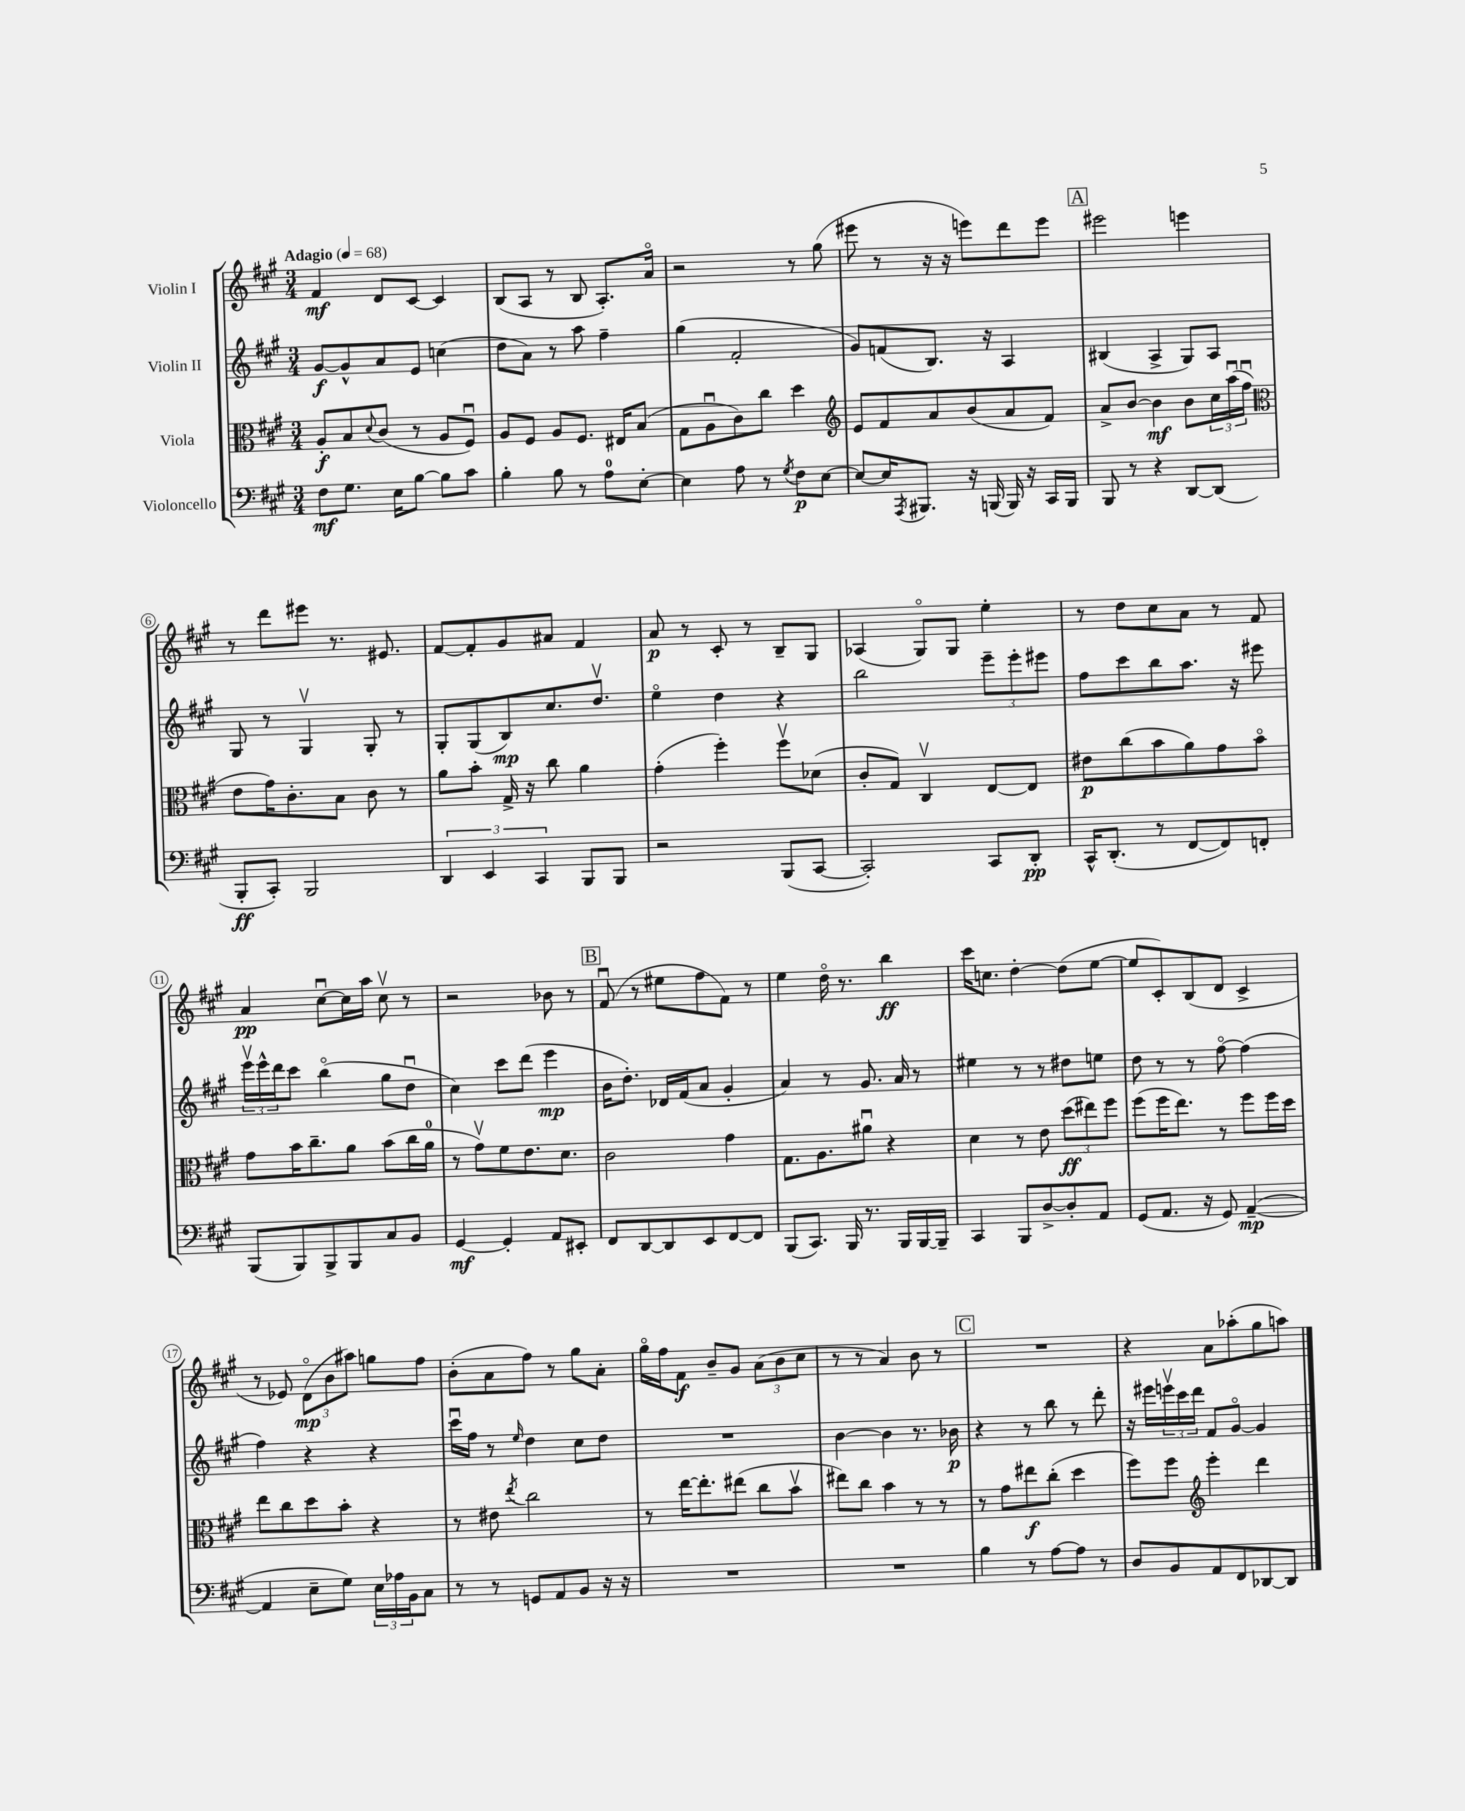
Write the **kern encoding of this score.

**kern	**kern	**kern	**kern
*staff4	*staff3	*staff2	*staff1
*clefF4	*clefC3	*clefG2	*clefG2
*k[f#c#g#]	*k[f#c#g#]	*k[f#c#g#]	*k[f#c#g#]
*M3/4	*M3/4	*M3/4	*M3/4
*MM68	*MM68	*MM68	*MM68
8F#	8A'	[8g#	4f#
8.G#	8B	8g#^^]	.
.	8qqd	.	.
.	(8c#	8a	8d
16E	.	.	.
[8B	8r	8e	[8c#
8B]	8A	(4cc	4c#]
8c#	8F#u)	.	.
=	=	=	=
4B'	8A	8dd	(8B
.	8F#	8a)	8A
8B	8A	8r	8r
8r	8.F#	8aa	8B
8A	.	4ff#~	8.A')
.	16E#	.	.
[8E'	(8B	.	.
.	.	.	16ao
=	=	=	=
4E]	8G#	(4gg#	2r
.	8Au	.	.
8A	8c#)	2f#'	.
8r	8cc#	.	.
8qG#	.	.	.
8F#	4dd	.	8r
[8E	.	.	(8gg#
=	=	=	=
*	*clefG2	*	*
8E_	8e	8g#)	8eee#
16E]	8f#	(8f	8r
8qAAA	.	.	.
8.BBB#	.	.	.
.	8a	8.B)	16r
.	.	.	16r
16r	(8b	.	8eee)
(16BBB	.	16r	.
16BBB)	8a	4A	8ddd
16r	.	.	.
16CC#	8f#)	.	8eee
16BBB	.	.	.
=	=	=	=
8BBB	8a^	(4B#	2eee#
8r	[8b	.	.
4r	4b]	4A^	.
[8DD	8b	8G#)	4eee
(8DD]	24cc#	8A	.
.	(24aau	.	.
.	24ff#u	.	.
=	=	=	=
*	*clefC3	*	*
8BBB'	8e	8G#	8r
8CC#')	16g#)	8r	8ddd
.	8.c#'	.	.
2BBB	.	4G#v	8eee#
.	8B	.	8.r
.	8c#	8G#'	.
.	.	.	8.e#
.	8r	8r	.
=	=	=	=
6DD	8a	8G#'	[8f#
.	8b'	(8G#	8f#']
6EE	.	.	.
.	16G#^	8B)	8g#
.	16r	.	.
6CC#	.	.	.
.	8cc#	8.cc#	8a#
8BBB	4a	.	4f#
.	.	8.ddv	.
8BBB	.	.	.
=	=	=	=
2r	(4g#'	4eeo	8a
.	.	.	8r
.	4ff#')	4dd	8c#'
.	.	.	8r
(8BBB	8ff#v	4r	8B~
[8CC#	(8d-	.	8G#
=	=	=	=
2CC#'])	8c#'	2bb	(4A-
.	8G#)	.	.
.	4C#v	.	8G#o)
.	.	.	8G#
8CC#	[8E	12eee~	4ee'
.	.	12eee'	.
8DD'	8E]	.	.
.	.	12eee#	.
=	=	=	=
16CC#^^	8e#	8ff#	8r
(8.DD'	.	.	.
.	(8cc#	8ccc#	8dd
8r	8b	8bb	8cc#
[8FF#	8a)	8.aa	8a
8FF#])	8g#	.	8r
.	.	16r	.
8FF'	8bo	8eee#	8f#
=	=	=	=
(8BBB	8g#	24eeev	4a
.	.	24eee^^	.
.	.	24ddd	.
8BBB)	16b	8ccc#	.
.	8.cc#~	.	.
8BBB^	.	(4bbo	[8cc#u
8BBB	8a	.	16cc#]
.	.	.	16aa
8C#	(8b	8gg#	8cc#v
8BB	16cc#	8ddu	8r
.	16a	.	.
=	=	=	=
[4GG#	8r	4cc#)	2r
.	8g#v)	.	.
4GG#']	8f#	8ccc#	.
.	8.e	(8ddd	.
8AA	.	4eee	8b-
.	8.d	.	.
8EE#'	.	.	8r
=	=	=	=
8FF#	2c#	16b	(8f#u
.	.	8.dd')	.
[8DD	.	.	8r
8DD]	.	16d-	8ee#
.	.	(16f#	.
8EE	.	8a	8ff#
[8FF#	4g#	4g#'	8f#)
8FF#]	.	.	8r
=	=	=	=
(8BBB	8.G#	4a)	4ee
8.CC#)	.	.	.
.	8.A	.	.
.	.	8r	16ddo
16BBB	.	.	8.r
8.r	8a#u	8.g#	.
.	4r	.	4bb
16BBB	.	16a	.
[16BBB	.	8r	.
16BBB~]	.	.	.
=	=	=	=
4CC#	4d	4ee#	16ccc#
.	.	.	8.cc
8BBB	8r	8r	[4dd'
[8D^	8e	8r	.
8D']	(12dd	8dd#	(8dd]
.	12ee#)	.	.
8AA	.	8ee	[8ee
.	12ff#	.	.
=	=	=	=
(8GG#	(8ff#	8dd	8ee]
8.AA	16ff#	8r	8c#')
.	8.ee)	.	.
.	.	8r	(8B
16r	.	.	.
8GG#)	8r	[8ff#o	8d
([4AA~	8ff#	(4ff#]	4c#^
.	16ff#	.	.
.	16dd	.	.
=	=	=	=
4AA]	8ee	4ff#)	8r
.	8cc#	.	8e-)
8E~	8dd	4r	(12do
.	.	.	12b
8G#)	8b'	.	.
.	.	.	12aa#)
24E	4r	4r	8gg
24A-	.	.	.
24BB	.	.	.
8C#	.	.	8ff#
=	=	=	=
8r	8r	16ccc#u	(8b'
.	.	16ff#	.
8r	8e#	8r	8a
.	8qee	16qqee	.
8GG	2cc#	4dd	8ff#)
8AA	.	.	8r
8BB	.	8cc#	8gg#
16r	.	8dd	8a'
16r	.	.	.
=	=	=	=
2.r	8r	2.r	16gg#o
.	.	.	16ff#
.	[16ee	.	8f#
.	8.ee']	.	.
.	.	.	8b~
.	(8ee#	.	8g#
.	8cc#	.	(12a
.	.	.	12b
.	8bv	.	.
.	.	.	12cc#
=	=	=	=
2.r	8ee#)	[4b	8r
.	8cc#	.	8r
.	4b	4b]	4a)
.	8r	8.r	8b
.	8r	.	8r
.	.	16b-	.
=	=	=	=
4B	8r	4r	2.r
.	8g#	.	.
8r	8ee#	8r	.
[8A	(8cc#'	8bb	.
8A]	4dd	8r	.
8r	.	8ddd'	.
=	=	=	=
8D	8ff#)	16r	4r
.	.	16eee#	.
8BB	8ff#	24eeev	.
.	.	24ccc#	.
.	.	24ddd	.
*	*clefG2	*	*
8AA	4eee'	8f#	8a
8FF#	.	[8g#o	(8aa-'
[8DD-	4ddd	4g#]	8gg#
8DD-]	.	.	8aa)
==	==	==	==
*-	*-	*-	*-
